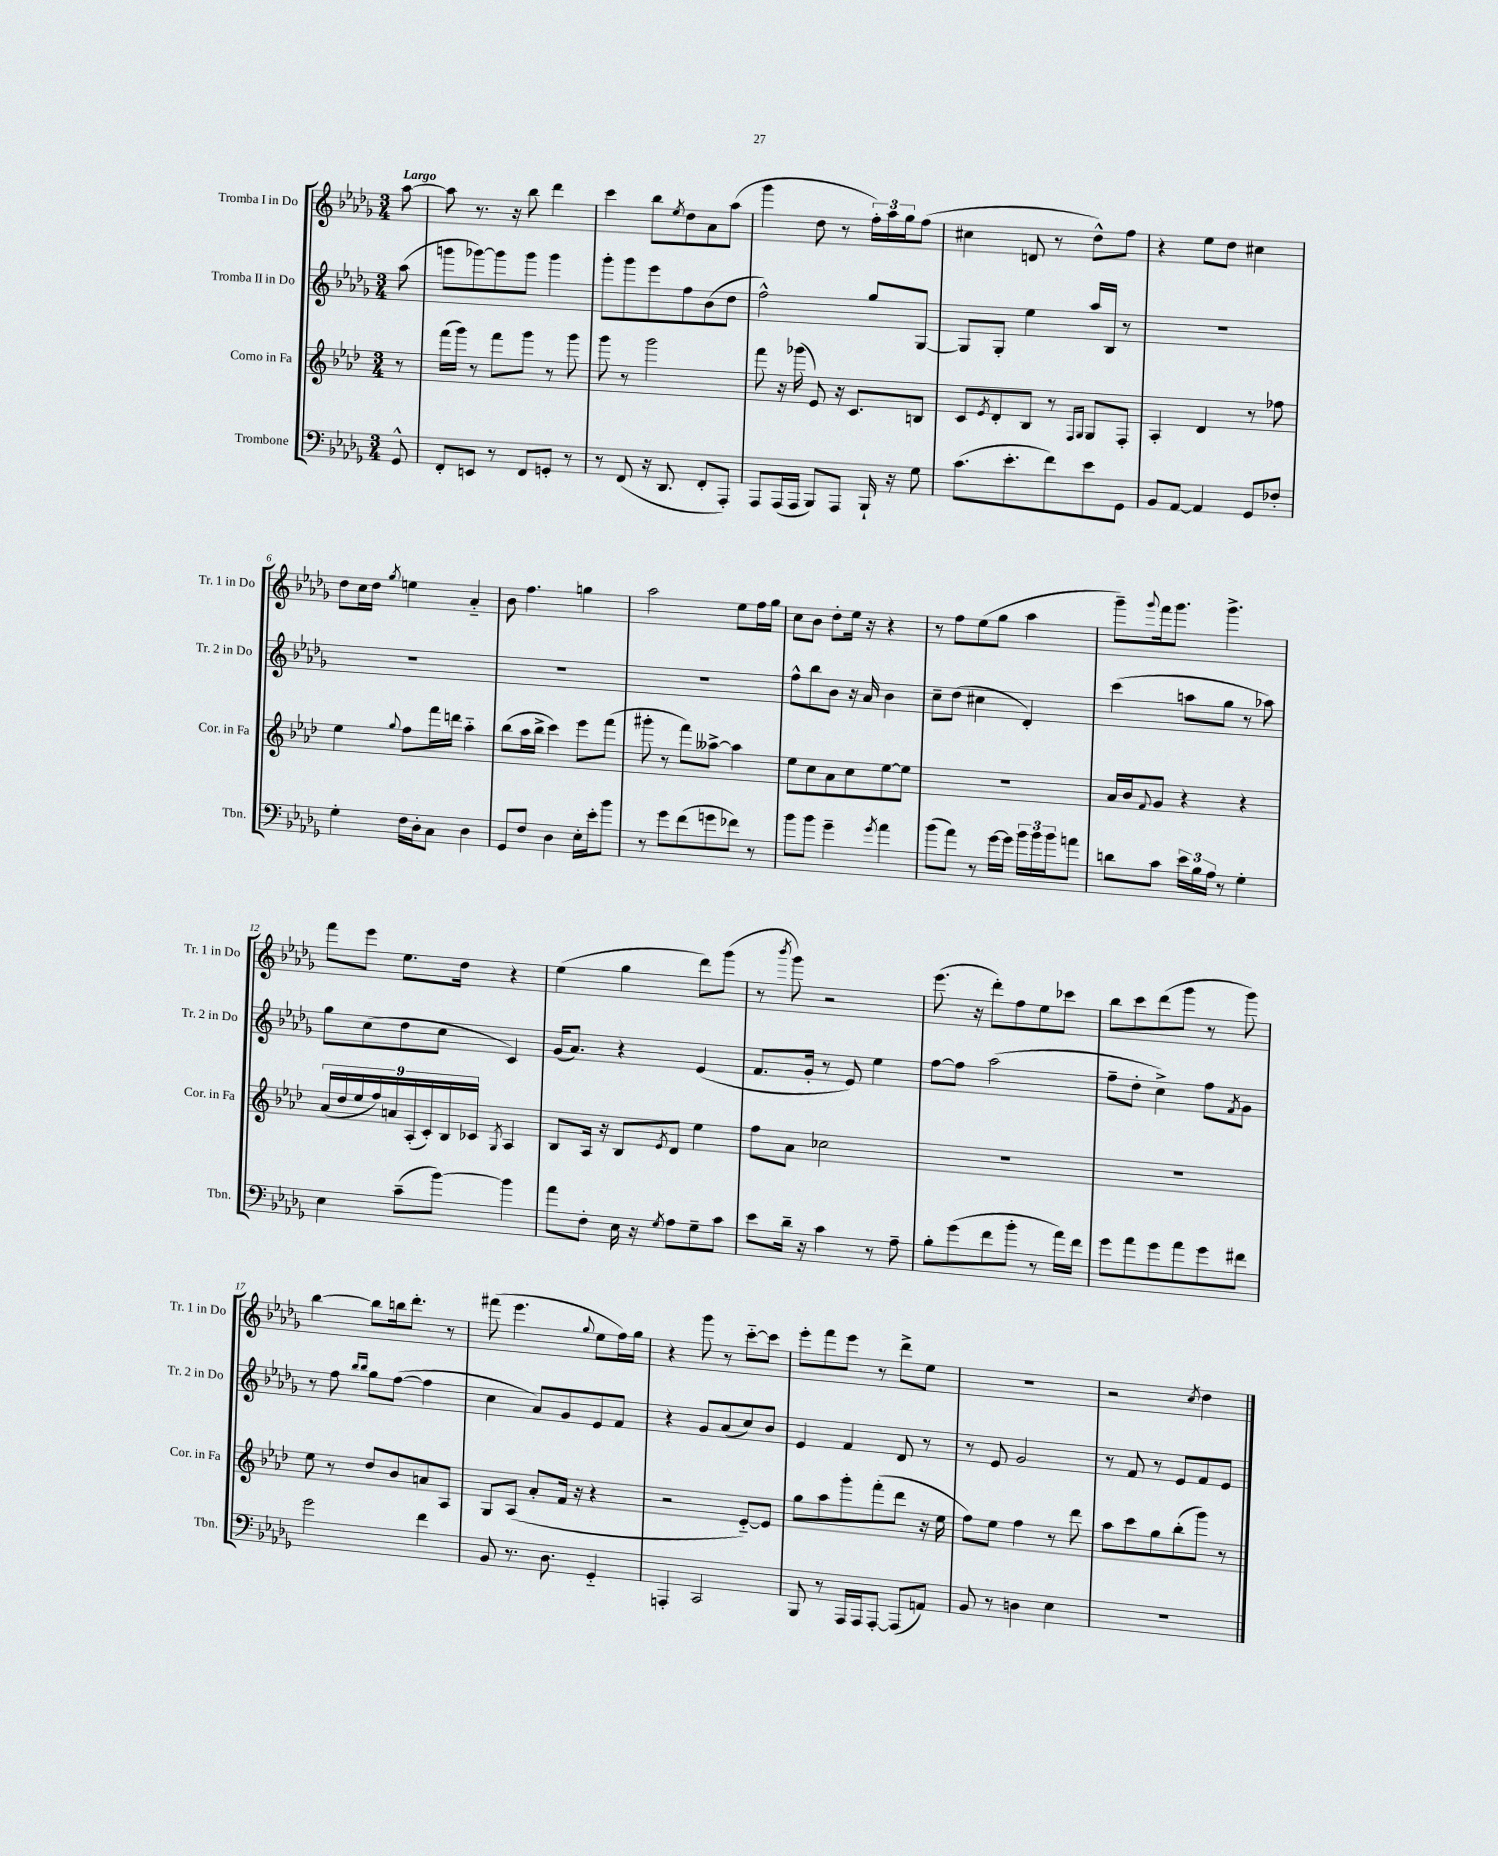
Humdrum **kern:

**kern	**kern	**kern	**kern
*staff4	*staff3	*staff2	*staff1
*clefF4	*clefG2	*clefG2	*clefG2
*k[b-e-a-d-g-]	*k[b-e-a-d-]	*k[b-e-a-d-g-]	*k[b-e-a-d-g-]
*M3/4	*M3/4	*M3/4	*M3/4
8GG-^^/	8r	(8aa-\	[8aa-\
=	=	=	=
8FF'/L	(16fff\LL	8ggg\L	8aa-\]
.	16ggg\JJ)	.	.
8EE/J	8r	[8ggg-\)	8.r
8r	8fff\L	8ggg-\]	.
.	.	.	16r
8FF/L	8ggg\J	8ggg-\J	8bb-\
8GG'/J	8r	4ggg-\	4ddd-\
8r	8ggg\	.	.
=	=	=	=
8r	8ggg\	8ggg-'\L	4ccc\
(8FF/	8r	8ggg-\	.
16r	2ggg\	8eee-\	8bb-\L
8.DD-/	.	.	.
.	.	.	8qee-/
.	.	8ff\	8dd-\
8FF'/L	.	(8b-\	8a-\
8AAA-'/J)	.	8dd-\J	(8aa-\J
=	=	=	=
8AAA-/L	8fff\	2ff^^\)	4ggg-\
(16AAA-/L	16r	.	.
16AAA-/JJ	(16ggg-\	.	.
8BBB-/L)	8e-/)	.	8dd-\
8AAA-/J	16r	.	8r
.	8.c/L	.	.
16BBB-`/	.	8gg-/L	24ff'\LL)
.	.	.	24aa-\
16r	.	.	.
.	.	.	24gg-\J
8G-\	8B/J	[8G-/J	(8ff\J
=	=	=	=
(8.c\L	8c/L	8G-/]L	4cc#\
.	8qe-/	.	.
.	8d-'/	8G-'/J	.
8.e-'\	.	.	.
.	8B-/J	4ee-\	8d/
8f\)	8r	.	8r
.	16qqF/LL	.	.
.	16qqG/JJ	.	.
8e-\	8G/L	16aa-/LL	8dd-^^\L)
.	.	16B-/JJ	.
8GG-\J	8F'/J	8r	8ff\J
=	=	=	=
8BB-/L	4A-'/	2.r	4r
[8AA-/J	.	.	.
4AA-/]	4d-/	.	8ee-\L
.	.	.	8dd-\J
8GG-/L	8r	.	4cc#\
8F-'/J	8ff-\	.	.
=	=	=	=
4G-'\	4ee-\	2.r	8dd-\L
.	.	.	16cc\L
.	.	.	16dd-\JJ
.	8qqgg/	.	8qgg-/
16F\LL	8ff\L	.	4ee\
16D-'\J	.	.	.
8C\J	16fff\L	.	.
.	16ddd\JJ	.	.
4D-\	4aa-'~\	.	4a-'~/
=	=	=	=
8GG-/L	(8bb-\L	2.r	8b-\
8F/J	16aa-\L	.	4.ff\
.	16bb-^\JJ	.	.
4D-\	4ccc\)	.	.
16E-'\LL	8eee-\L	.	4gg\
16e-'\J	.	.	.
8b-\J	(8fff\J	.	.
=	=	=	=
8r	8ggg#'\	2.r	2aa-\
8g-\L	8r	.	.
(8f\	8fff\L)	.	.
8g\	[8aa--^\J	.	.
8f-\J)	4aa--\]	.	8ee-\L
8r	.	.	16ff\L
.	.	.	16gg-\JJ
=	=	=	=
8b-\L	8ee-\L	8ff^^\L	8cc\L
8b-\J	8cc\	8bb-\	8b-\J
4g-~\	8a-\	8b-\J	8dd-'\L
.	8cc\	16r	16ee-\Jk
.	.	16a-/	16r
8qg-/	.	.	.
4a-\	[8ee-\	4b-\	4r
.	8ee-\]J	.	.
=	=	=	=
(8b-\L	2.r	8cc~\L	8r
8a-\J)	.	(8dd-\J	8ff\L
8r	.	4cc#\	(8ee-\
[16g-\LL	.	.	8gg-\J
16g-\]JJ	.	.	.
24b-\LL	.	4d-'/)	4aa-\
24b-\	.	.	.
24b-\J	.	.	.
8a\J	.	.	.
=	=	=	=
8d\L	16a-/LL	(4ccc\	8ggg-~\L)
.	16b-/J	.	.
.	8qqf/	.	8qqggg-/
8c\J	8g/J	.	16fff\k
.	.	.	8.ggg-\J
24e-\LL	4r	8aa\L	.
24B-\	.	.	.
24A-\JJ	.	.	.
8r	.	8gg-\J	4.ggg-^\
4G-'\	4r	8r	.
.	.	8aa-\)	.
=	=	=	=
4E-\	(18a-/LL	8gg-\L	8fff\L
.	18dd-/	.	.
.	18ee-/	.	.
.	.	(8cc\	8eee-\J
.	18ff/)	.	.
.	18a/	.	.
(8c~\L	.	8dd-\	8.ee-\L
.	(18A-'/	.	.
.	18c'/)	.	.
[8b-\J)	.	8cc\J	.
.	18B-/	.	.
.	.	.	16dd-\Jk
.	18c-/JJ	.	.
.	8qG/	.	.
4b-\]	4A-/	4c/)	4r
=	=	=	=
8a-\L	8B-/L	(16g-/LK	(4ee-\
.	.	8.a-/J)	.
8F'\J	16A-/Jk	.	.
.	16r	.	.
16E-\	8B-/L	4r	4gg-\
16r	.	.	.
8qG-/	8qe-/	.	.
8A-\L	8d-/J	.	.
8G-~\	4ee-\	(4e-/	8ddd-\L)
8c\J	.	.	(8ggg-\J
=	=	=	=
8e-\L	8ff\L	8.f/L	8r
.	.	.	8qbbb-/
16d-~\Jk	8a-\J	.	8ggg-\)
16r	.	16g-'/Jk	.
4c\	2cc-\	8r	2r
.	.	8e-/)	.
8r	.	4ee-\	.
8A-~\	.	.	.
=	=	=	=
8B-'\L	2.r	[8ff\L	(8.eee-\
(8g-\	.	8ff\]J	.
.	.	.	16r
8f\	.	(2aa-\	8ddd-'\L)
8b-'\J	.	.	8ff\
8r	.	.	8ee-\
16a-\LL)	.	.	8ccc-\J
16f\JJ	.	.	.
=	=	=	=
8g-\L	2.r	8ff~\L	8bb-\L
8a-\	.	8dd-'\J	8ccc\
8g-\	.	4cc^\)	(8ddd-\
8a-\	.	.	8ggg-\J
8g-\	.	8ff\L	8r
.	.	8qf/	.
8f#\J	.	8g-\J	8ggg-\)
=	=	=	=
2g-\	8ee-\	8r	[4bb-\
.	8r	8ff\	.
.	.	16qqbb-/LL	.
.	.	16qqbb-/JJ	.
.	8dd-/L	8gg-\L	8bb-\]L
.	8b-/	([8ff\J	16bb\k
.	.	.	8.ddd-'\J
4f\	8a/	4ff\]	.
.	8A-/J	.	8r
=	=	=	=
8BB-/	8G/L	4cc\	(8fff#\
8.r	(8A-/J	.	4.eee-\
.	8a-'/L	8a-/L)	.
8.D-\	.	.	.
.	16f/Jk	8g-/	.
.	16r	.	.
.	.	.	8qqgg-/
4GG-'~/	4r	8e-/	8ee-\L
.	.	8f/J	16ff\L)
.	.	.	16gg-\JJ
=	=	=	=
4AAA'/	2r	4r	4r
2CC/	.	8g-/L	8ggg-\
.	.	(8a-/	8r
.	[8e-'~/L)	8cc/)	[8ccc'~\L
.	8e-/]J	8b-/J	8ccc\]J
=	=	=	=
8BBB-/	8gg\L	4e-/	8eee-'\L
8r	8aa-\	.	8fff\
16AAA-/LL	8ggg'\	4f/	8eee-\J
16AAA-/J	.	.	.
[8AAA-'/J	(8fff'\	.	8r
(8AAA-/]L	8ddd-\J	8d-/	8ddd-^\L
8AA/J)	16r	8r	8ee-\J
.	16ee-\	.	.
=	=	=	=
8BB-/	8ff\L)	8r	2.r
8r	8ee-\J	8e-/	.
4D\	4ff\	2g-/	.
4E-\	8r	.	.
.	8ddd-\	.	.
=	=	=	=
2.r	8aa-\L	8r	2r
.	8ccc\	8f/	.
.	8gg\	8r	.
.	(8bb-'\	8e-/L	.
.	.	.	8qcc/
.	8ggg\J)	8f/	4dd-\
.	8r	8e-/J	.
==	==	==	==
*-	*-	*-	*-
